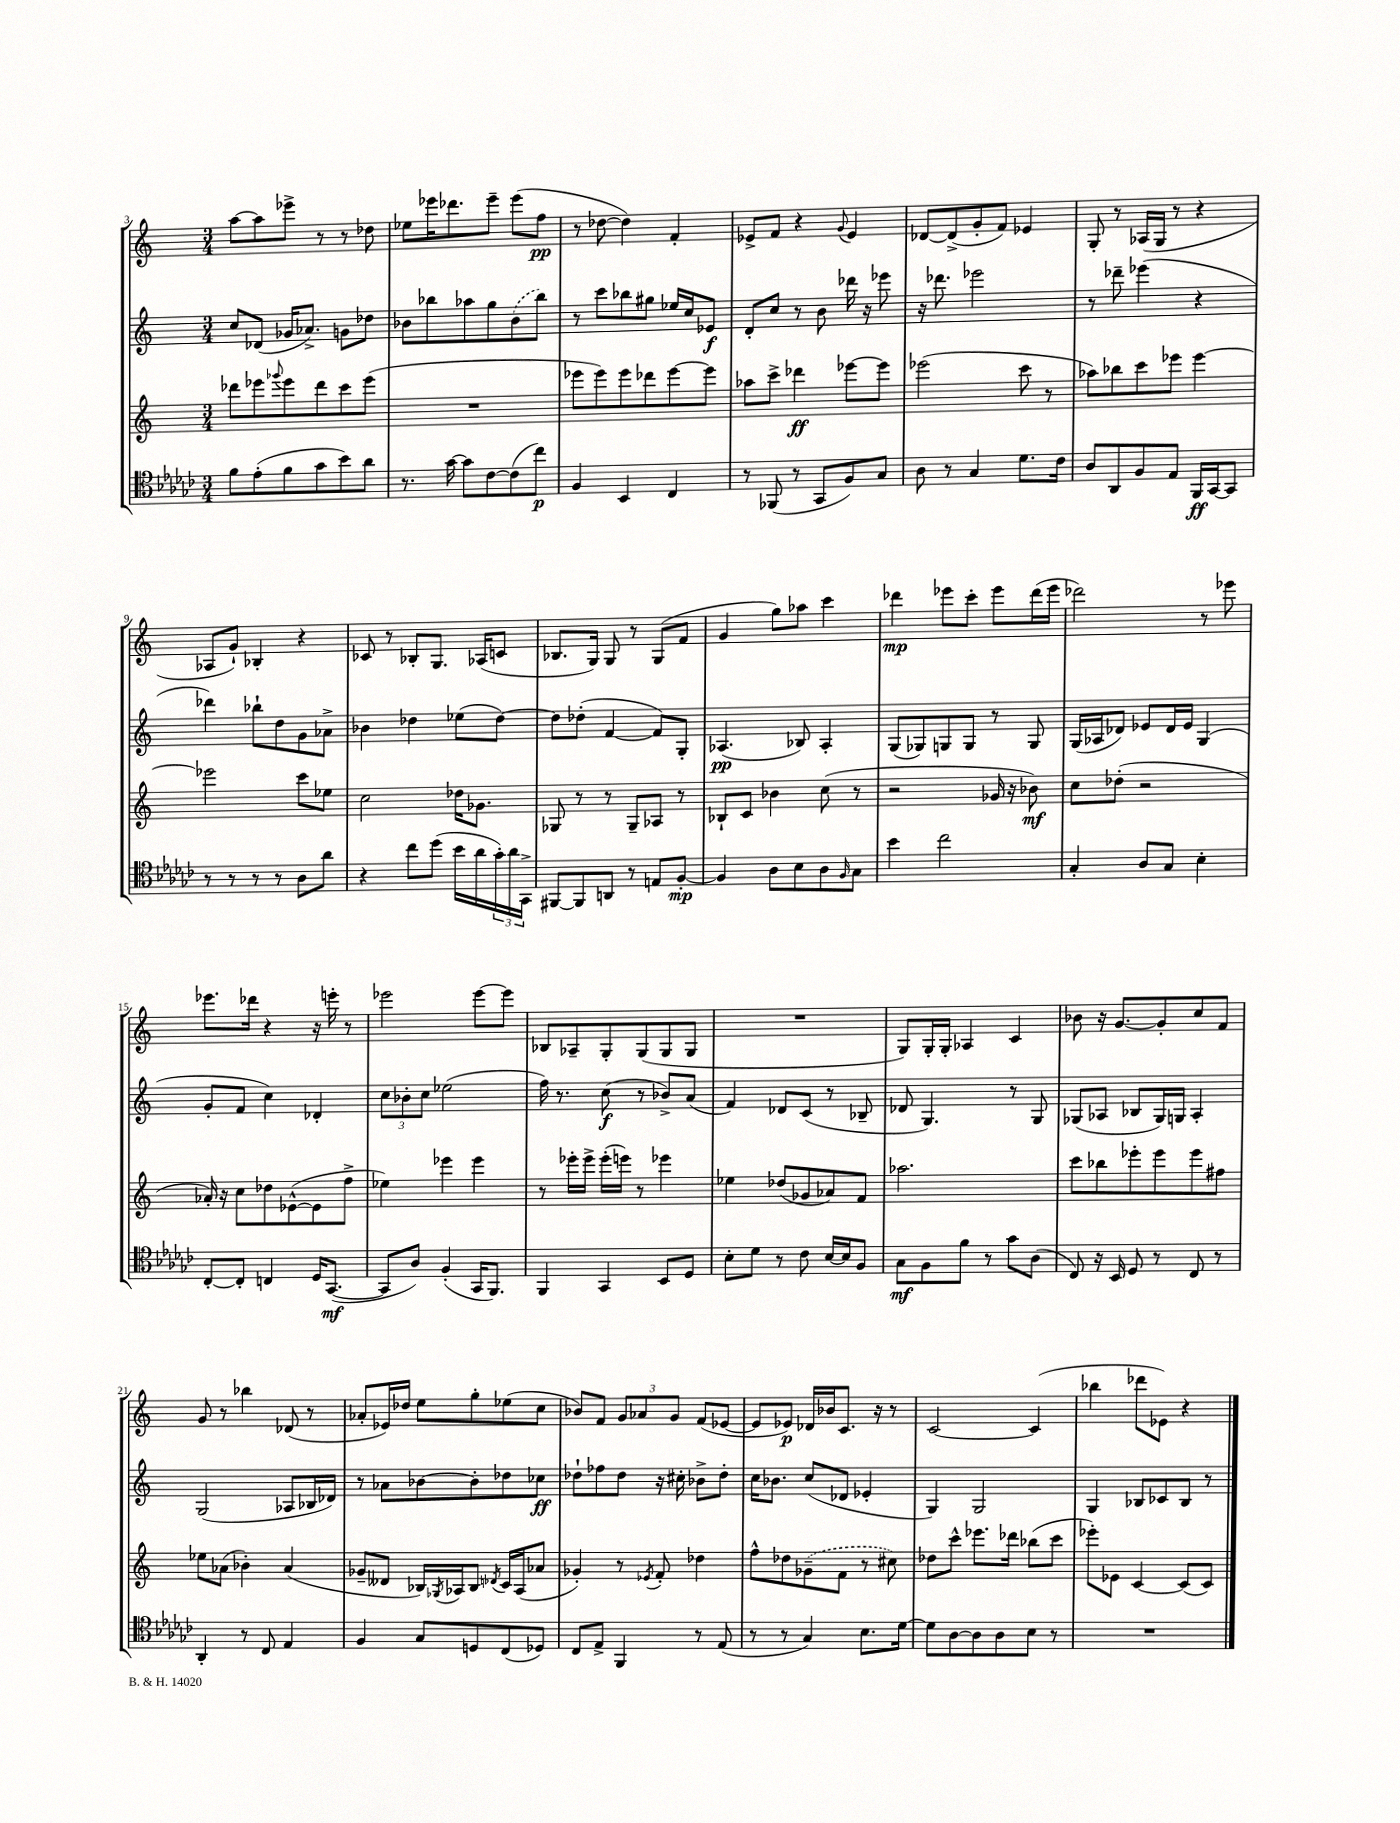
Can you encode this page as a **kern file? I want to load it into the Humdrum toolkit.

**kern	**dynam	**kern	**dynam	**kern	**dynam	**kern	**dynam
*part4	*part4	*part3	*part3	*part2	*part2	*part1	*part1
*staff4	*staff4	*staff3	*staff3	*staff2	*staff2	*staff1	*staff1
*clefC4	*	*clefG2	*	*clefG2	*	*clefG2	*
*k[b-e-a-d-g-c-]	*	*k[]	*	*k[]	*	*k[]	*
*M3/4	*	*M3/4	*	*M3/4	*	*M3/4	*
=3	=3	=3	=3	=3	=3	=3	=3
8f\L	.	8ddd-X\L	.	8cc/L	.	[8aa\L	.
(8e-'\	.	8eee-X\	.	(8d-X/J	.	8aa\]	.
.	.	8qqggg-X/	.	.	.	.	.
8f\	.	8eee-\	.	16g-X/KL	.	8eee-X^\J	.
.	.	.	.	8.a-X^/J)	.	.	.
8g-\	.	8ddd-\	.	.	.	8r	.
8b-\)	.	8ccc\	.	8gn\L	.	8r	.
8a-\J	.	(8eee-\J	.	8dd-X\J	.	8dd-X\	.
=4	=4	=4	=4	=4	=4	=4	=4
8.r	.	2.r	.	8b-X\L	.	8ee-X\L	.
.	.	.	.	8bb-X\	.	16eee-X\K	.
[16g-\	.	.	.	.	.	8.ddd-X\	.
8g-\L]	.	.	.	8aa-X\	.	.	.
[8c-\	.	.	.	8gg\	.	8eee-~\J	.
(8c-\]	.	.	.	(8b-\	.	(8eee-\L	.
8cc-\J)	p	.	.	8bb-\J)	.	8ff\J	pp
=5	=5	=5	=5	=5	=5	=5	=5
4F/	.	8eee-X\L	.	8r	.	8r	.
.	.	8eee-\)	.	8ccc\L	.	[8dd-X\	.
4BB-/	.	8eee-\	.	8bb-X\	.	4dd-\])	.
.	.	8ddd-X\	.	8gg#X\J	.	.	.
4C-/	.	[8eee-\	.	16ee-X/LL	.	4f'/	.
.	.	.	.	16cc/J	.	.	.
.	.	8eee-\J]	.	8e-X/J	f	.	.
=6	=6	=6	=6	=6	=6	=6	=6
8r	.	8aa-X\L	.	8d'/L	.	8e-X^/L	.
(8FF-X/	.	8ccc^\J	.	8cc/J	.	8f/J	.
8r	.	4ddd-X\	ff	8r	.	4r	.
8GG-/L	.	.	.	8b\	.	.	.
.	.	.	.	.	.	8qqg/	.
8F/)	.	[8eee-X\L	.	16ddd-X\	.	4e-/	.
.	.	.	.	16r	.	.	.
8G-/J	.	8eee-\J]	.	8eee-X\	.	.	.
=7	=7	=7	=7	=7	=7	=7	=7
8A-\	.	(2eee-X\	.	16r	.	[8d-X/L	.
.	.	.	.	8.ddd-X\	.	.	.
8r	.	.	.	.	.	(8d-^/]	.
4G-/	.	.	.	2eee-X\	.	8g'/	.
.	.	.	.	.	.	8f/J)	.
8.d-\L	.	8ccc\	.	.	.	4e-X/	.
.	.	8r	.	.	.	.	.
16c-\Jk	.	.	.	.	.	.	.
=8	=8	=8	=8	=8	=8	=8	=8
8A-/L	.	8aa-X\L)	.	8r	.	8G'/	.
8AA-/	.	8bb-X\	.	8ddd-X~\	.	8r	.
8F/	.	8ccc\	.	(4eee-X\	.	(16A-X/LL	.
.	.	.	.	.	.	16G/JJ	.
8E-/J	.	8eee-X\J	.	.	.	8r	.
16FF/LL	ff	[4eee-\	.	4r	.	4r	.
[16GG-/J	.	.	.	.	.	.	.
8GG-/J]	.	.	.	.	.	.	.
!!LO:LB:g=z
=9	=9	=9	=9	=9	=9	=9	=9
8r	.	2eee-X\]	.	4ddd-X\)	.	8A-X/L	.
8r	.	.	.	.	.	8g`/J)	.
8r	.	.	.	8bb-X`\L	.	4B-X'/	.
8r	.	.	.	8dd\	.	.	.
8A-\L	.	8ccc\L	.	8g\	.	4r	.
8a-\J	.	8ee-X\J	.	8a-X^\J	.	.	.
=10	=10	=10	=10	=10	=10	=10	=10
4r	.	2cc\	.	4b-X\	.	8c-X/	.
.	.	.	.	.	.	8r	.
8cc-\L	.	.	.	4dd-X\	.	8B-X'/L	.
(8dd-\J	.	.	.	.	.	8.G/J	.
16b-\LL	.	16dd-X\KL	.	(8ee-X\L	.	.	.
16a-\	.	8.g-X\J	.	.	.	(16A-X/KL	.
24g-'\)	.	.	.	[8dd-\J)	.	8cn/J	.
24a-\	.	.	.	.	.	.	.
24GG-^\JJ	.	.	.	.	.	.	.
=11	=11	=11	=11	=11	=11	=11	=11
[8FF#X/L	.	8G-X/	.	8dd-\L]	.	8.B-X/L	.
8FF#/]	.	8r	.	(8dd-X'\J	.	.	.
.	.	.	.	.	.	16G/Jk)	.
8AAn/J	.	8r	.	[4f/	.	8G/	.
8r	.	8G-~/L	.	.	.	8r	.
8En/L	.	8A-X/J	.	8f/L])	.	(8G/L	.
[8F'/J	mp	8r	.	8G'/J	.	8f/J	.
=12	=12	=12	=12	=12	=12	=12	=12
4F/]	.	8B-X`/L	.	(4.A-X/	pp	4g/	.
.	.	8c/J	.	.	.	.	.
8A-\L	.	4b-X\	.	.	.	8gg\L)	.
8B-\	.	.	.	8B-X/)	.	8aa-X\J	.
8A-\	.	(8cc\	.	4A-'/	.	4ccc\	.
16qqF/	.	.	.	.	.	.	.
8G-\J	.	8r	.	.	.	.	.
=13	=13	=13	=13	=13	=13	=13	=13
4b-\	.	2r	.	(8G/L	.	4ddd-X\	mp
.	.	.	.	8G-X/)	.	.	.
2cc-\	.	.	.	8Gn/	.	8eee-X\L	.
.	.	.	.	8G/J	.	8ccc'\J	.
.	.	16g-X/	.	8r	.	8eee-\L	.
.	.	16r	.	.	.	.	.
.	.	8b-X\)	mf	8G/	.	(16ddd-\L	.
.	.	.	.	.	.	16eee-\JJ	.
=14	=14	=14	=14	=14	=14	=14	=14
4G-'/	.	8cc\L	.	(16G/LL	.	2ddd-X\)	.
.	.	.	.	16A-X/J	.	.	.
.	.	(8dd-X'\J	.	8d-X/J)	.	.	.
8A-/L	.	2r	.	8e-X/L	.	.	.
8G-/J	.	.	.	16d-/L	.	.	.
.	.	.	.	16e-/JJ	.	.	.
4B-'\	.	.	.	(4G/	.	8r	.
.	.	.	.	.	.	8eee-X\	.
!!LO:LB:g=z
=15	=15	=15	=15	=15	=15	=15	=15
[8C-'/L	.	16a-X'/)	.	8g'/L	.	8.eee-X\L	.
.	.	16r	.	.	.	.	.
8C-'/J]	.	8cc\L	.	8f/J	.	.	.
.	.	.	.	.	.	16ddd-X\Jk	.
4Cn/	.	8dd-X\	.	4cc\)	.	4r	.
.	.	([8e-X^^\	.	.	.	.	.
16D-/KL	.	8e-\]	.	4d-X'/	.	16r	.
([8.GG-/J	mf	.	.	.	.	16eeen'\	.
.	.	8ff^\J	.	.	.	8r	.
=16	=16	=16	=16	=16	=16	=16	=16
8GG-/L]	.	4ee-X\)	.	12cc\L	.	2eee-X\	.
.	.	.	.	12b-X'\	.	.	.
8A-/J)	.	.	.	.	.	.	.
.	.	.	.	12cc\J	.	.	.
(4F'/	.	4eee-X\	.	(2ee-X\	.	.	.
16GG-/KL	.	4eee-\	.	.	.	[8eee-\L	.
8.FF/J)	.	.	.	.	.	.	.
.	.	.	.	.	.	8eee-\J]	.
=17	=17	=17	=17	=17	=17	=17	=17
4FF/	.	8r	.	16ff\)	.	8B-X/L	.
.	.	.	.	8.r	.	.	.
.	.	16eee-X'\LL	.	.	.	8A-X~/	.
.	.	16eee-^\JJ	.	.	.	.	.
4GG-/	.	(16eee-'\LL	.	(8cc\	f	8G'/	.
.	.	16eeen\JJ)	.	.	.	.	.
.	.	8r	.	8r	.	(8G/	.
8BB-/L	.	4eee-X\	.	8b-X^/L)	.	8G/	.
8D-/J	.	.	.	(8a/J	.	8G/J	.
=18	=18	=18	=18	=18	=18	=18	=18
8B-'\L	.	4ee-X\	.	4f/)	.	2.r	.
8d-\J	.	.	.	.	.	.	.
8r	.	(8dd-X/L	.	8d-X/L	.	.	.
8c-\	.	8g-X/	.	(8c/J	.	.	.
[16B-/LL	.	8a-X/)	.	8r	.	.	.
16B-/J]	.	.	.	.	.	.	.
8F/J	.	8f/J	.	8B-X~/	.	.	.
=19	=19	=19	=19	=19	=19	=19	=19
8G-\L	mf	2.aa-X\	.	8d-X/	.	8G/L)	.
8F\	.	.	.	4.G/)	.	16G'/L	.
.	.	.	.	.	.	16G'/JJ	.
8f\J	.	.	.	.	.	4A-X/	.
8r	.	.	.	.	.	.	.
8g-\L	.	.	.	8r	.	4c/	.
(8A-\J	.	.	.	8G/	.	.	.
=20	=20	=20	=20	=20	=20	=20	=20
8C-/)	.	8ccc\L	.	(8G-X/L	.	8b-X\	.
16r	.	8bb-X\	.	8A-X/J	.	16r	.
16BB-/	.	.	.	.	.	[8.g/L	.
8D-/	.	8eee-X'\	.	8B-X/L	.	.	.
8r	.	8eee-\	.	16G-/L)	.	8g'/]	.
.	.	.	.	16Gn/JJ	.	.	.
8C-/	.	8eee-\	.	4A-'/	.	8cc/	.
8r	.	8ff#X\J	.	.	.	8f/J	.
!!LO:LB:g=z
=21	=21	=21	=21	=21	=21	=21	=21
4AA-'/	.	8ee-X\L	.	(2G/	.	8g/	.
.	.	(8a-X\J	.	.	.	8r	.
8r	.	4b-X'\)	.	.	.	4bb-X\	.
8C-/	.	.	.	.	.	.	.
4E-/	.	(4a-/	.	8A-X/L	.	(8d-X/	.
.	.	.	.	16B-X/L	.	8r	.
.	.	.	.	16d-X/JJ)	.	.	.
=22	=22	=22	=22	=22	=22	=22	=22
4F/	.	8g-X~/L	.	8r	.	8a-X'/L	.
.	.	8d--X/J	.	8a-X\L	.	16e-X/L)	.
.	.	.	.	.	.	16dd-X/JJ	.
8G-/L	.	16B-X/LL)	.	[8b-X\	.	8ee\L	.
.	.	8qG-X/	.	.	.	.	.
.	.	16A-X/J	.	.	.	.	.
8Dn/	.	8B-/J	.	8b-'\]	.	8gg'\	.
.	.	8qd-X/	.	.	.	.	.
(8C-/	.	16c/LL	.	8dd-X\	.	(8ee-X\	.
.	.	(16A-/J	.	.	.	.	.
8D-X/J)	.	8a-X/J	.	8cc-X\J	ff	8cc\J	.
=23	=23	=23	=23	=23	=23	=23	=23
8C-/L	.	4g-X'/)	.	8dd-X`\L	.	8b-X/L)	.
8E-^/J	.	.	.	8ff-X\	.	8f/J	.
4FF/	.	8r	.	8dd-\J	.	12g/L	.
.	.	.	.	.	.	12a-X/	.
.	.	8qe-X/	.	.	.	.	.
.	.	8f'/	.	16r	.	.	.
.	.	.	.	.	.	12g/J	.
.	.	.	.	16cc#X'\	.	.	.
8r	.	4dd-X\	.	8b-X^\L	.	(8f/L	.
(8E-/	.	.	.	8dd-'\J	.	[8e-X/J	.
=24	=24	=24	=24	=24	=24	=24	=24
8r	.	8ff^^\L	.	16cc\KL	.	8e-/L]	.
.	.	.	.	8.b-X\J	.	.	.
8r	.	8dd-X\	.	.	.	8e-X/J)	p
4G-/)	.	(8g-X~\	.	(8cc/L	.	16d-X/LL	.
.	.	.	.	.	.	16b-X/J	.
.	.	8f\J	.	8d-X/J	.	8.c/J	.
8.B-\L	.	8r	.	4e-X'/	.	.	.
.	.	.	.	.	.	16r	.
.	.	8cc#X\)	.	.	.	8r	.
[16d-\Jk	.	.	.	.	.	.	.
=25	=25	=25	=25	=25	=25	=25	=25
8d-\L]	.	8dd-X\L	.	4G/)	.	[2c/	.
[8A-\	.	8ccc^^\J	.	.	.	.	.
8A-\]	.	8.eee-X\L	.	2G/	.	.	.
8A-\	.	.	.	.	.	.	.
.	.	16ddd-X\Jk	.	.	.	.	.
8B-\J	.	(8bb-X\L	.	.	.	(4c/]	.
8r	.	8ccc\J	.	.	.	.	.
=26	=26	=26	=26	=26	=26	=26	=26
2.r	.	8eee-X'\L)	.	4G/	.	4bb-X\	.
.	.	8e-X\J	.	.	.	.	.
.	.	[4c/	.	8B-X/L	.	8ddd-X\L	.
.	.	.	.	8c-X/	.	8e-X\J)	.
.	.	(8c/L]	.	8B-/J	.	4r	.
.	.	8c/J)	.	8r	.	.	.
==	==	==	==	==	==	==	==
*-	*-	*-	*-	*-	*-	*-	*-
